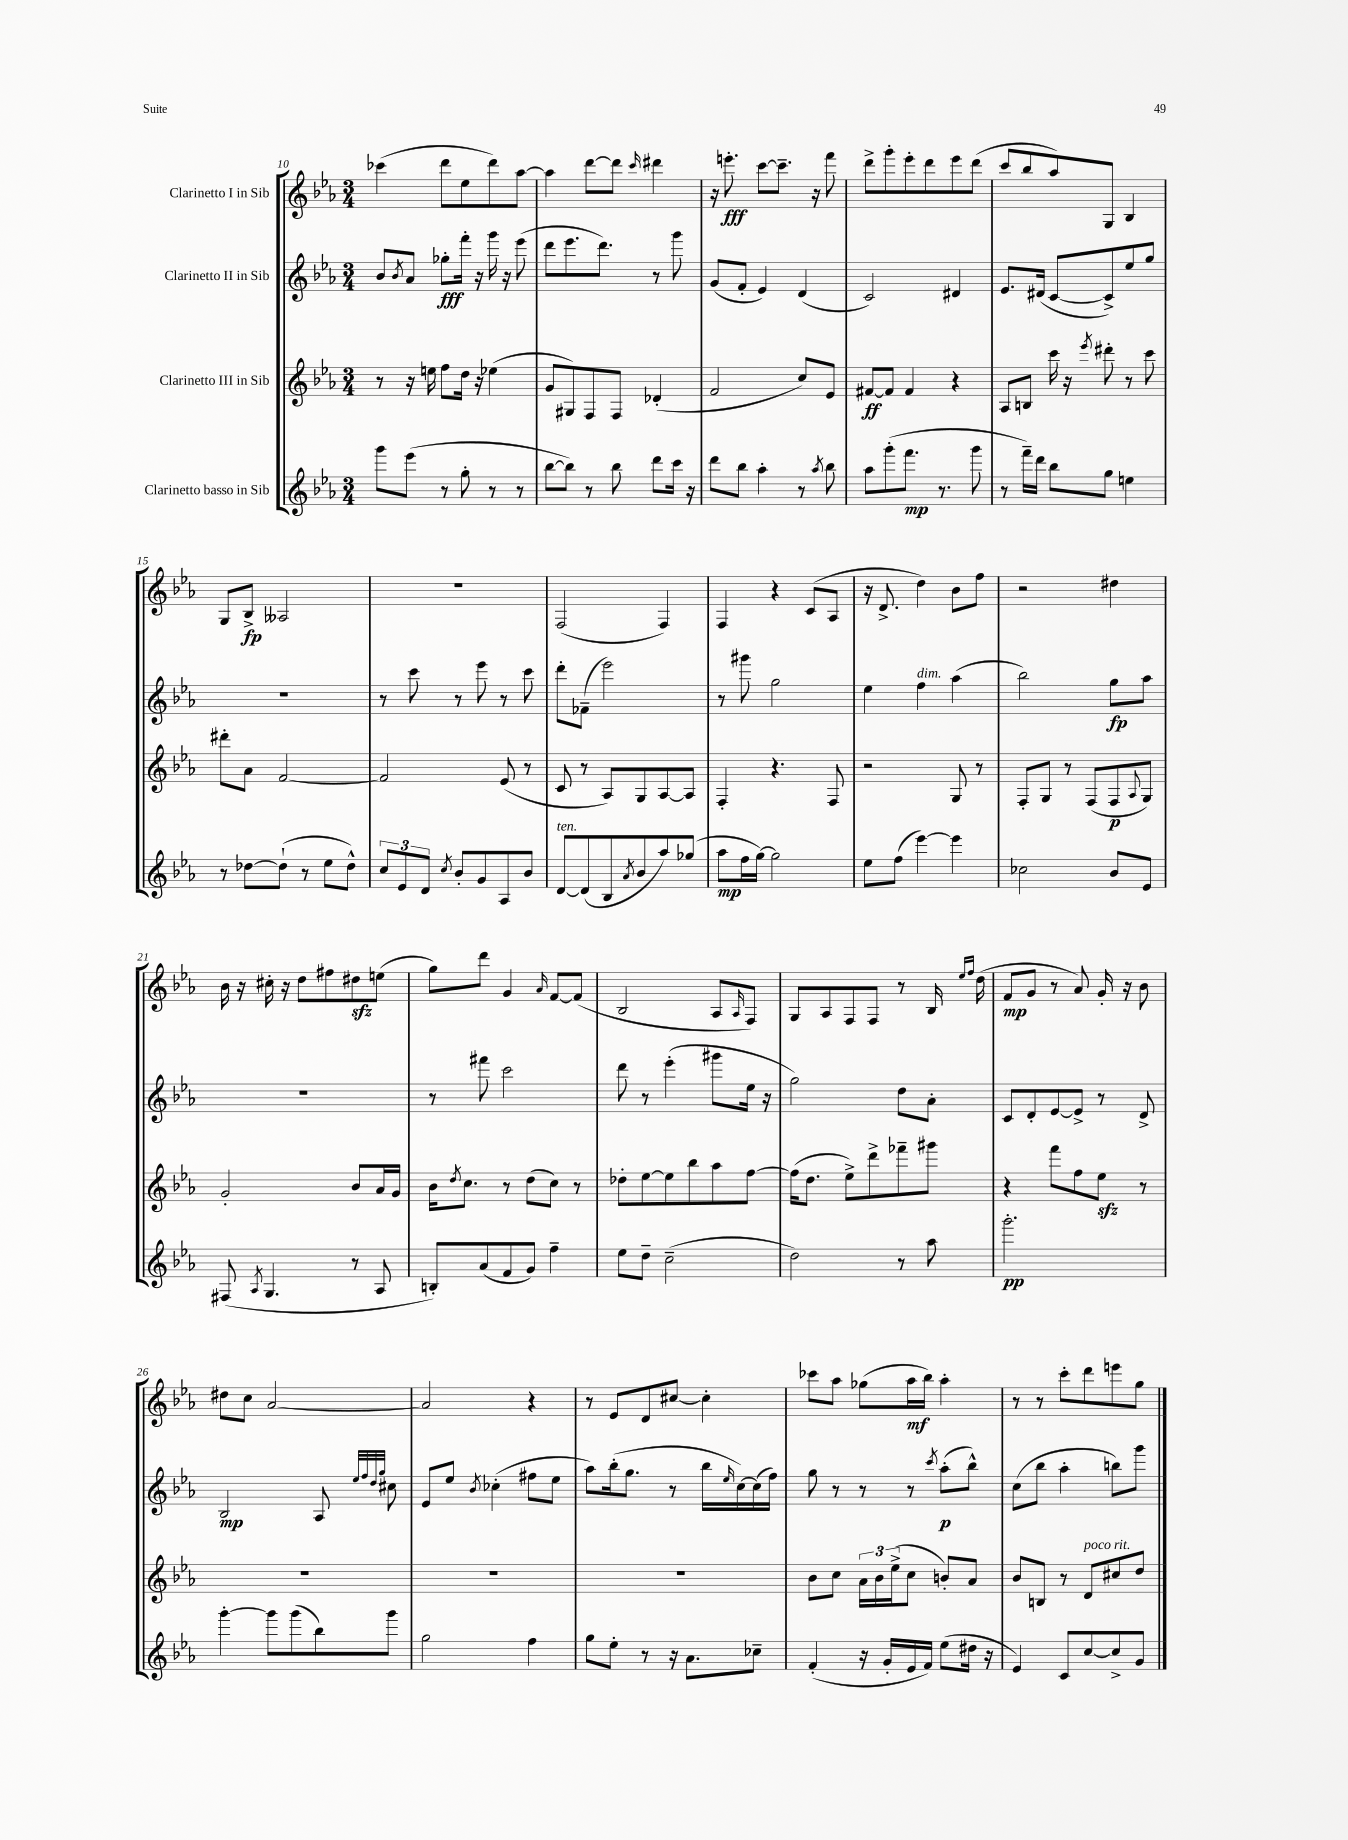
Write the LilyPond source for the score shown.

<<
\new StaffGroup <<
\new Staff = "s0" \with { instrumentName = "Clarinetto I in Sib" } {
    \clef treble \key ees \major \numericTimeSignature \time 3/4
    ces'''4( d'''8 ees''8 d'''8) aes''8~ |
    aes''4 d'''8~ d'''8 \grace { c'''16 } dis'''4 |
    r16 e'''8.-.\fff c'''8~ c'''8.-- r16 f'''8 |
    d'''8-> g'''8-. ees'''8-. d'''8 ees'''8 d'''8( |
    c'''8 bes''8 aes''8) g8 bes4 |
    g8 bes8->\fp aeses2 |
    r2. |
    f2( f4) |
    f4 r4 c'8( aes8 |
    r16 d'8.-> d''4) bes'8 f''8 |
    r2 dis''4 |
    bes'16 r16 cis''16-. r16 d''8 fis''8 dis''8\sfz e''8( |
    g''8) d'''8 g'4 \grace { aes'16 } f'8~ f'8( |
    bes2 aes8 \grace { aes16 } f8) |
    g8 aes8 f8 f8 r8 bes16 \grace { ees''16 f''16 } d''16( |
    f'8\mp g'8 r8 aes'8) g'16-. r16 bes'8 |
    dis''8 c''8 aes'2~ |
    aes'2 r4 |
    r8 ees'8 d'8 cis''8~ cis''4-. |
    ces'''8 aes''8 ges''8( aes''16\mf bes''16) aes''4-. |
    r8 r8 c'''8-. d'''8 e'''8 g''8 \bar "|." |
}
\new Staff = "s1" \with { instrumentName = "Clarinetto II in Sib" } {
    \clef treble \key ees \major \numericTimeSignature \time 3/4
    bes'8 \acciaccatura { bes'8 } aes'8 ges''8-.\fff f'''16-. r16 g'''16 r16 ees'''8( |
    d'''8 ees'''8. d'''8.) r8 g'''8 |
    g'8( f'8-. ees'4) d'4( |
    c'2) dis'4 |
    ees'8. dis'16( c'8~ c'8->) ees''8 g''8 |
    R2. |
    r8 c'''8 r8 ees'''8 r8 c'''8 |
    d'''8-. fes'8--( ees'''2) |
    r8 gis'''8 g''2 |
    ees''4 f''4^\markup { \italic "dim." } aes''4( |
    bes''2) g''8\fp aes''8 |
    R2. |
    r8 fis'''8 c'''2 |
    d'''8 r8 ees'''4-.( gis'''8 ees''16 r16 |
    g''2) d''8 aes'8-. |
    c'8 d'8-. ees'8~ ees'8-> r8 d'8-> |
    bes2\mp aes8 \grace { ees''32 f''32 d''32 g''32 } cis''8 |
    ees'8 ees''8 \acciaccatura { bes'8 } ces''4-.( fis''8 ees''8 |
    aes''8) bes''16-.( g''8. r8 bes''16 \grace { ees''16 } c''16~) c''16( f''16) |
    g''8 r8 r8 r8 \acciaccatura { c'''8 } aes''8-.\p( bes''8-^) |
    c''8( bes''8 aes''4-. b''8) g'''8 \bar "|." |
}
\new Staff = "s2" \with { instrumentName = "Clarinetto III in Sib" } {
    \clef treble \key ees \major \numericTimeSignature \time 3/4
    r8 r16 e''16 f''8 d''16 r16 ees''4( |
    g'8 gis8) f8 f8 des'4-.( |
    f'2 c''8) ees'8 |
    fis'8~\ff fis'8 fis'4 r4 |
    aes8 b8 c'''16 r16 \acciaccatura { ees'''8 } dis'''8-. r8 c'''8 |
    dis'''8-. aes'8 f'2~ |
    f'2 ees'8( r8 |
    c'8 r8 aes8) g8 aes8~ aes8 |
    f4-. r4. f8 |
    r2 g8 r8 |
    f8-. g8 r8 f8( f8\p \appoggiatura { aes8 } g8) |
    g'2-. bes'8 aes'16 g'16 |
    bes'16 \acciaccatura { d''8 } c''8. r8 d''8( c''8) r8 |
    des''8-. ees''8~ ees''8 bes''8 aes''8 f''8~ |
    f''16( d''8. ees''8->) d'''8-> fes'''8-- gis'''8 |
    r4 f'''8 f''8 ees''8\sfz r8 |
    R2. |
    R2. |
    R2. |
    bes'8 c''8 \tuplet 3/2 { aes'16 bes'16 ees''16->( } c''8 b'8-.) aes'8 |
    bes'8 b8 r8 d'8^\markup { \italic "poco rit." } cis''8 d''8 \bar "|." |
}
\new Staff = "s3" \with { instrumentName = "Clarinetto basso in Sib" } {
    \clef treble \key ees \major \numericTimeSignature \time 3/4
    g'''8 ees'''8( r8 g''8-. r8 r8 |
    bes''8~ bes''8) r8 bes''8 d'''8 c'''16 r16 |
    d'''8 bes''8 aes''4-. r8 \acciaccatura { aes''8 } bes''8 |
    aes''8 g'''8-.( f'''8.\mp r8. g'''8 |
    r8 f'''16--) d'''16 bes''8 g''8 e''4 |
    r8 des''8~ des''8-!( r8 ees''8 des''8-^) |
    \tuplet 3/2 { c''8 ees'8 d'8 } \acciaccatura { c''8 } bes'8-. g'8 aes8 bes'8 |
    d'8~^\markup { \italic "ten." } d'8( bes8 \acciaccatura { aes'8 } bes'8 aes''8) ges''8( |
    aes''8\mp f''16 g''16~) g''2 |
    ees''8 f''8( ees'''4~) ees'''4 |
    ces''2 bes'8 ees'8 |
    fis8( \acciaccatura { aes8 } g4. r8 aes8 |
    b8-.) aes'8( f'8 g'8) f''4-- |
    ees''8 d''8-- c''2--( |
    d''2) r8 aes''8 |
    g'''2.-.\pp |
    g'''4~-. g'''8 g'''8( bes''8) g'''8 |
    g''2 f''4 |
    g''8 ees''8-. r8 r16 aes'8. ces''8-- |
    f'4-.( r16 g'16-. ees'16 f'16) ees''8( dis''16 r16 |
    ees'4) c'8 c''8~ c''8-> g'8 \bar "|." |
}
>>
>>
\layout { \context { \Score currentBarNumber = #10 } }
